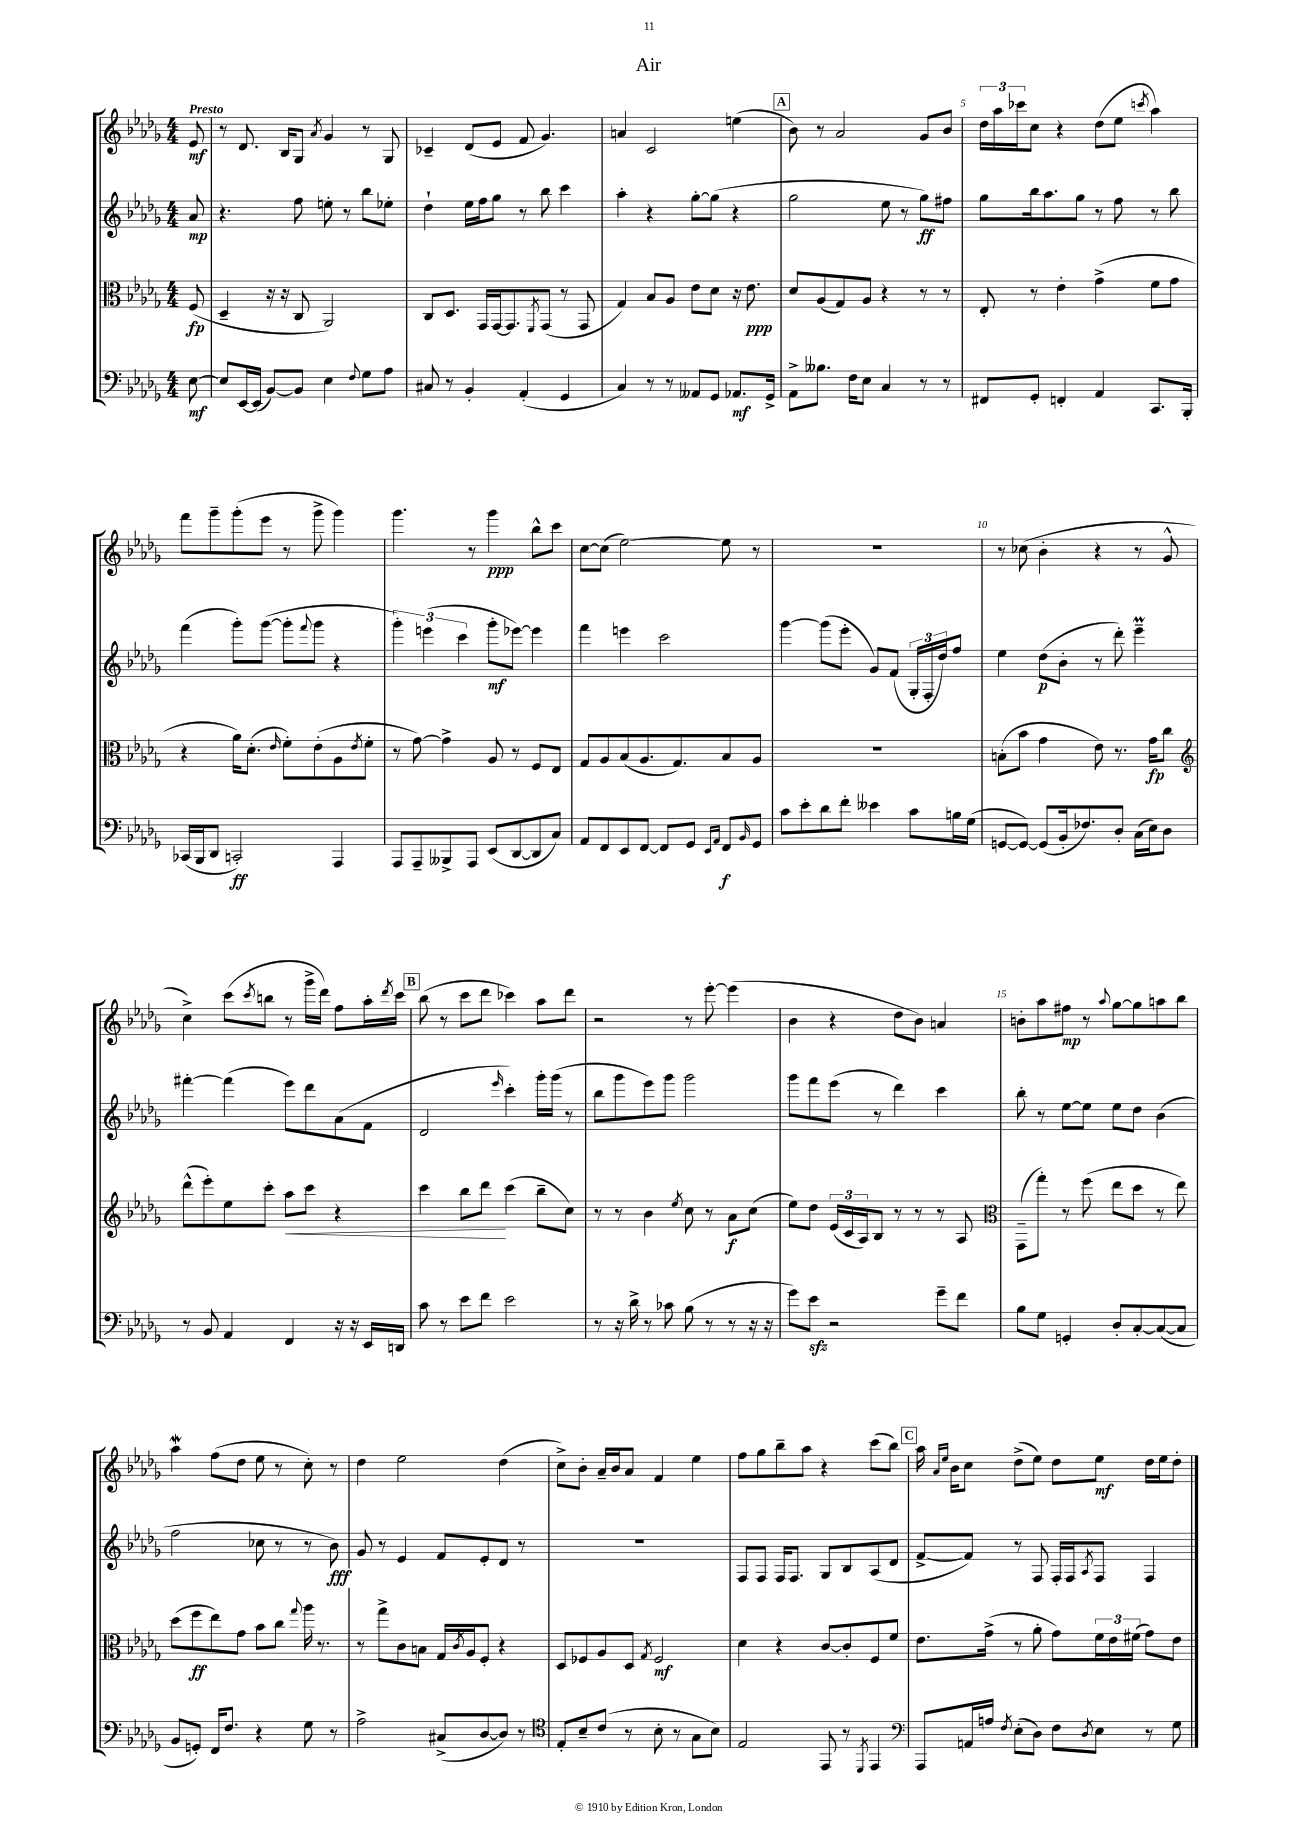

**kern	**kern	**kern	**kern
*staff4	*staff3	*staff2	*staff1
*clefF4	*clefC3	*clefG2	*clefG2
*k[b-e-a-d-g-]	*k[b-e-a-d-g-]	*k[b-e-a-d-g-]	*k[b-e-a-d-g-]
*M4/4	*M4/4	*M4/4	*M4/4
[8E-\	(8F/	8a-/	8e-/
=	=	=	=
8E-/]L	4D-~/	4.r	8r
[16EE-/L	.	.	8.d-/
(16EE-/]JJ	.	.	.
[8BB-/L)	16r	.	.
.	16r	.	16B-/LK
8BB-/]J	8C/	8ff\	8G-/J
.	.	.	8qa-/
4E-\	2AA-/)	8ee'\	4g-/
.	.	8r	.
8qqF/	.	.	.
8G-\L	.	8bb-\L	8r
8A-\J	.	8ee-'\J	8G-/
=	=	=	=
8C#/	8C/L	4dd-`\	4c-~/
8r	8.D-/J	.	.
4BB-'/	.	16ee-\LL	(8d-/L
.	16GG-/LL	16ff\J	.
.	[16GG-/J	8gg-\J	8e-/J
.	8.GG-/]	.	.
(4AA-'/	.	8r	8f/
.	8qFF/	.	.
.	(8GG-/J	8bb-\	4.g-/)
4GG-/	8r	4ccc\	.
.	8GG-/	.	.
=	=	=	=
4C/)	4G-/)	4aa-'\	4a/
8r	8B-/L	4r	2c/
8r	8A-/J	.	.
8AA--/L	8e-\L	[8gg-'\L	.
8GG-/J	8d-\J	(8gg-\]J	.
8.AA-/L	16r	4r	(4ee\
.	8.e-\	.	.
16GG-^/Jk	.	.	.
=	=	=	=
8AA-^\L	8d-/L	2gg-\	8b-\)
8.B--\J	(8A-/	.	8r
.	8G-/)	.	2a-/
16F\LK	.	.	.
8E-\J	8A-/J	.	.
4C/	4r	8ee-\	.
.	.	8r	.
8r	8r	8gg-\L)	8g-/L
8r	8r	8ff#\J	8b-/J
=	=	=	=
8FF#/L	8E-'/	8gg-\L	24dd-\LL
.	.	.	24aa-\
.	.	.	24ccc-\J
8GG-'/J	8r	16bb-\k	8cc\J
.	.	8.aa-\	.
4FF'/	4e-'\	.	4r
.	.	8gg-\J	.
4AA-/	(4g-^\	8r	(8dd-\L
.	.	8ff\	8ee-\J
.	.	.	8qccc/
8.CC/L	8f\L	8r	4aa-\)
.	8g-\J	8bb-\	.
16BBB-'/Jk	.	.	.
=	=	=	=
(16CC-/LL	4r	(4fff\	8fff\L
16BBB-/J	.	.	.
8DD-/J	.	.	8ggg-~\
2CC'/)	16a-\LK)	8ggg-'\L)	(8ggg-'\
.	(8.d-'\J	.	.
.	.	([8ggg-\J	8eee-\J
.	16qqe-/	.	.
.	8f'\L)	8ggg-'\]L	8r
.	.	8qqfff/	.
.	(8e-'\	8ggg-\J	8ggg-^\
4AAA-/	8A-\	4r	4ggg-\)
.	8qe-/	.	.
.	8f'\J	.	.
=	=	=	=
8AAA-/L	8r	6ggg-'\)	4.ggg-\
8AAA-~/	[8g-\)	.	.
.	.	(6eee\	.
8BBB--^/	4g-^\]	.	.
.	.	6ccc\	.
8AAA-/J	.	.	8r
(8EE-/L	8A-/	8ggg-'\L	4ggg-\
[8DD-/	8r	[8eee-\J)	.
8DD-/]	8F/L	4eee-\]	8bb-^^\L
8C/J)	8E-/J	.	8ccc\J
=	=	=	=
8AA-/L	8G-/L	4fff\	[8cc\L
8FF/	8A-/	.	(8cc\]J
8EE-/	(8B-/	4eee\	[2ee-\)
[8FF/J	8.A-/	.	.
8FF/]L	.	2ccc\	.
.	8.G-/)	.	.
8GG-/J	.	.	.
16qqEE-/LL	.	.	.
16qqAA-/JJ	.	.	.
8FF/L	8B-/	.	8ee-\]
16qqBB-/	.	.	.
8GG-/J	8A-/J	.	8r
=	=	=	=
8c\L	1r	[4ggg-\	1r
8e-'\	.	.	.
8d-\	.	(8ggg-\]L	.
8f'\J	.	8eee-'\J	.
4e--\	.	8g-/L)	.
.	.	(8f/J	.
8c\L	.	24G-'/LL	.
.	.	24F'/	.
.	.	24dd-/J)	.
16B\L	.	8ff/J	.
(16G-\JJ	.	.	.
=	=	=	=
[8GG/L	(8B'\L	4ee-\	8r
8GG/_J)	8b-\J	.	(8cc-\
(8GG/]L	4g-\	(8dd-\L	4b-'\
16BB-'/k	.	8b-'\J	.
8.F-/)	.	.	.
.	8e-\)	8r	4r
8D-'/J	8.r	8ddd-'\)	.
(16C\LL	.	4eee-~\	8r
16E-\J)	16g-\LK	.	.
8D-\J	8cc\J	.	8g-^^/
=	=	=	=
*	*clefG2	*	*
8r	(8ddd-^^\L	[4fff#'\	4cc^\)
8BB-/	8eee-'\)	.	.
4AA-/	8ee-\	(4fff#\]	(8ccc\L
.	.	.	8qccc/
.	8ccc'\J	.	8bb\J
4FF/	8aa-\L	8eee-\L)	8r
.	8ccc\J	8ddd-\	16ggg-^\LL
.	.	.	16ddd-\JJ)
16r	4r	(8a-\	8ff\L
16r	.	.	.
16EE-/LL	.	8f\J	16aa-'\L
.	.	.	8qddd-/
16DD/JJ	.	.	16ccc\JJ
=	=	=	=
8c\	4ccc\	2d-/	(8bb-\
8r	.	.	8r
8e-\L	8bb-\L	.	8ccc\L
8f\J	8ddd-\J	.	8ddd-\J
.	.	16qqeee-/	.
2e-\	(4ccc\	4ccc'\)	4ccc-\)
.	8bb-~\L	16ggg-'\LL	8aa-\L
.	.	(16ggg-\JJ	.
.	8cc\J)	8r	8ddd-\J
=	=	=	=
8r	8r	8bb-\L	2r
16r	8r	8ggg-\	.
16d-^\	.	.	.
8r	4b-\	8eee-\)	.
8c-\	.	8ggg-\J	.
.	8qee-/	.	.
(8B-\	8cc\	2ggg-\	8r
8r	8r	.	[8eee-'\
8r	8a-\L	.	(4eee-\]
16r	(8cc\J	.	.
16r	.	.	.
=	=	=	=
8g-\L)	8ee-\L)	8ggg-\L	4b-\
8e-\J	8dd-\J	8fff\	.
2r	(24e-/LL	(8eee-\J	4r
.	24c/	.	.
.	24A-/J)	.	.
.	8B-/J	8r	.
.	8r	4ddd-\)	8dd-\L
.	8r	.	8b-\J)
8g-~\L	8r	4ccc\	4a/
8f\J	8A-/	.	.
=	=	=	=
*	*clefC3	*	*
8B-\L	(8GG-~\L	8bb-'\	8b'\L
8G-\J	8gg-'\J)	8r	8aa-\
4GG'/	8r	[8ee-\L	8ff#\J
.	(8ff\	8ee-\]J	8r
.	.	.	8qqaa-/
8D-'/L	8ee-\L	8ee-\L	[8gg-\L
[8C'/	8dd-\J	8dd-\J	8gg-\]
(8C/_	8r	(4b-\	8aa\
8C/]J	8ee-\)	.	8bb-\J
=	=	=	=
8BB-/L	(8dd-\L	2ff\	4aa-\
8GG'/J)	8ff\	.	.
16FF/LK	8ee-\)	.	(8ff\L
8.F/J	.	.	.
.	8g-\J	.	8dd-\J
4r	8b-\L	8cc-\	8ee-\
.	8cc\J	8r	8r
.	8qqgg-/	.	.
8G-\	16aa-\	8r	8cc'\)
.	8.r	.	.
8r	.	8b-\)	8r
=	=	=	=
2A-^\	8r	8g-/	4dd-\
.	8gg-^\L	8r	.
.	8c\	4e-/	2ee-\
.	8B\J	.	.
(8C#^/L	16G-/LL	8f/L	.
.	8qc/	.	.
.	16A-/J	.	.
[8D-/	8F'/J	8e-'/	.
8D-/]J)	4r	8d-/J	(4dd-\
8r	.	8r	.
=	=	=	=
*clefC4	*	*	*
8E-'/L	8D-/L	1r	8cc^\L)
8B-~/	8F-/	.	8b-'\J
(8c/J	8A-/	.	16a-~/LL
.	.	.	16b-/J
8r	8D-/J	.	8a-/J
.	8qG-/	.	.
8B-'\	2F-/	.	4f/
8r	.	.	.
8G-\L	.	.	4ee-\
8B-\J)	.	.	.
=	=	=	=
2E-/	4d-\	8F/L	8ff\L
.	.	8F/J	8gg-\
.	4r	16F/LK	8bb-~\
.	.	8.F/J	.
.	.	.	8aa-\J
8EE-/	[8c/L	8G-/L	4r
8r	8c'/]	8B-/	.
8qDD-/	.	.	.
4EE-/	8F/	(8A-/	(8ccc\L
.	8f/J	8d-/J	8bb-\J)
=	=	=	=
*clefF4	*	*	*
8AAA-/L	8.e-\L	[8f^/L	16aa-\
.	.	.	16qqa-/LL
.	.	.	16qqee-/JJ
.	.	.	16b-\LK
16AA/L	.	8f/]J)	8cc\J
16A/JJ	(16g-^\Jk	.	.
8qF/	.	.	.
(8E-'\L	8r	8r	(8dd-^\L
8D-\J)	8a-'\	8F/	8ee-\J)
8F\L	8g-\L)	16F'/LL	8dd-\L
.	.	16F/J	.
8qD-/	.	8qA-/	.
8E-\J	24f\L	8F/J	8ee-\J
.	24e-\	.	.
.	(24f#\JJ	.	.
8r	8g-\L)	4F/	16dd-\LL
.	.	.	16ee-\J
8G-\	8e-\J	.	8dd-'\J
==	==	==	==
*-	*-	*-	*-
